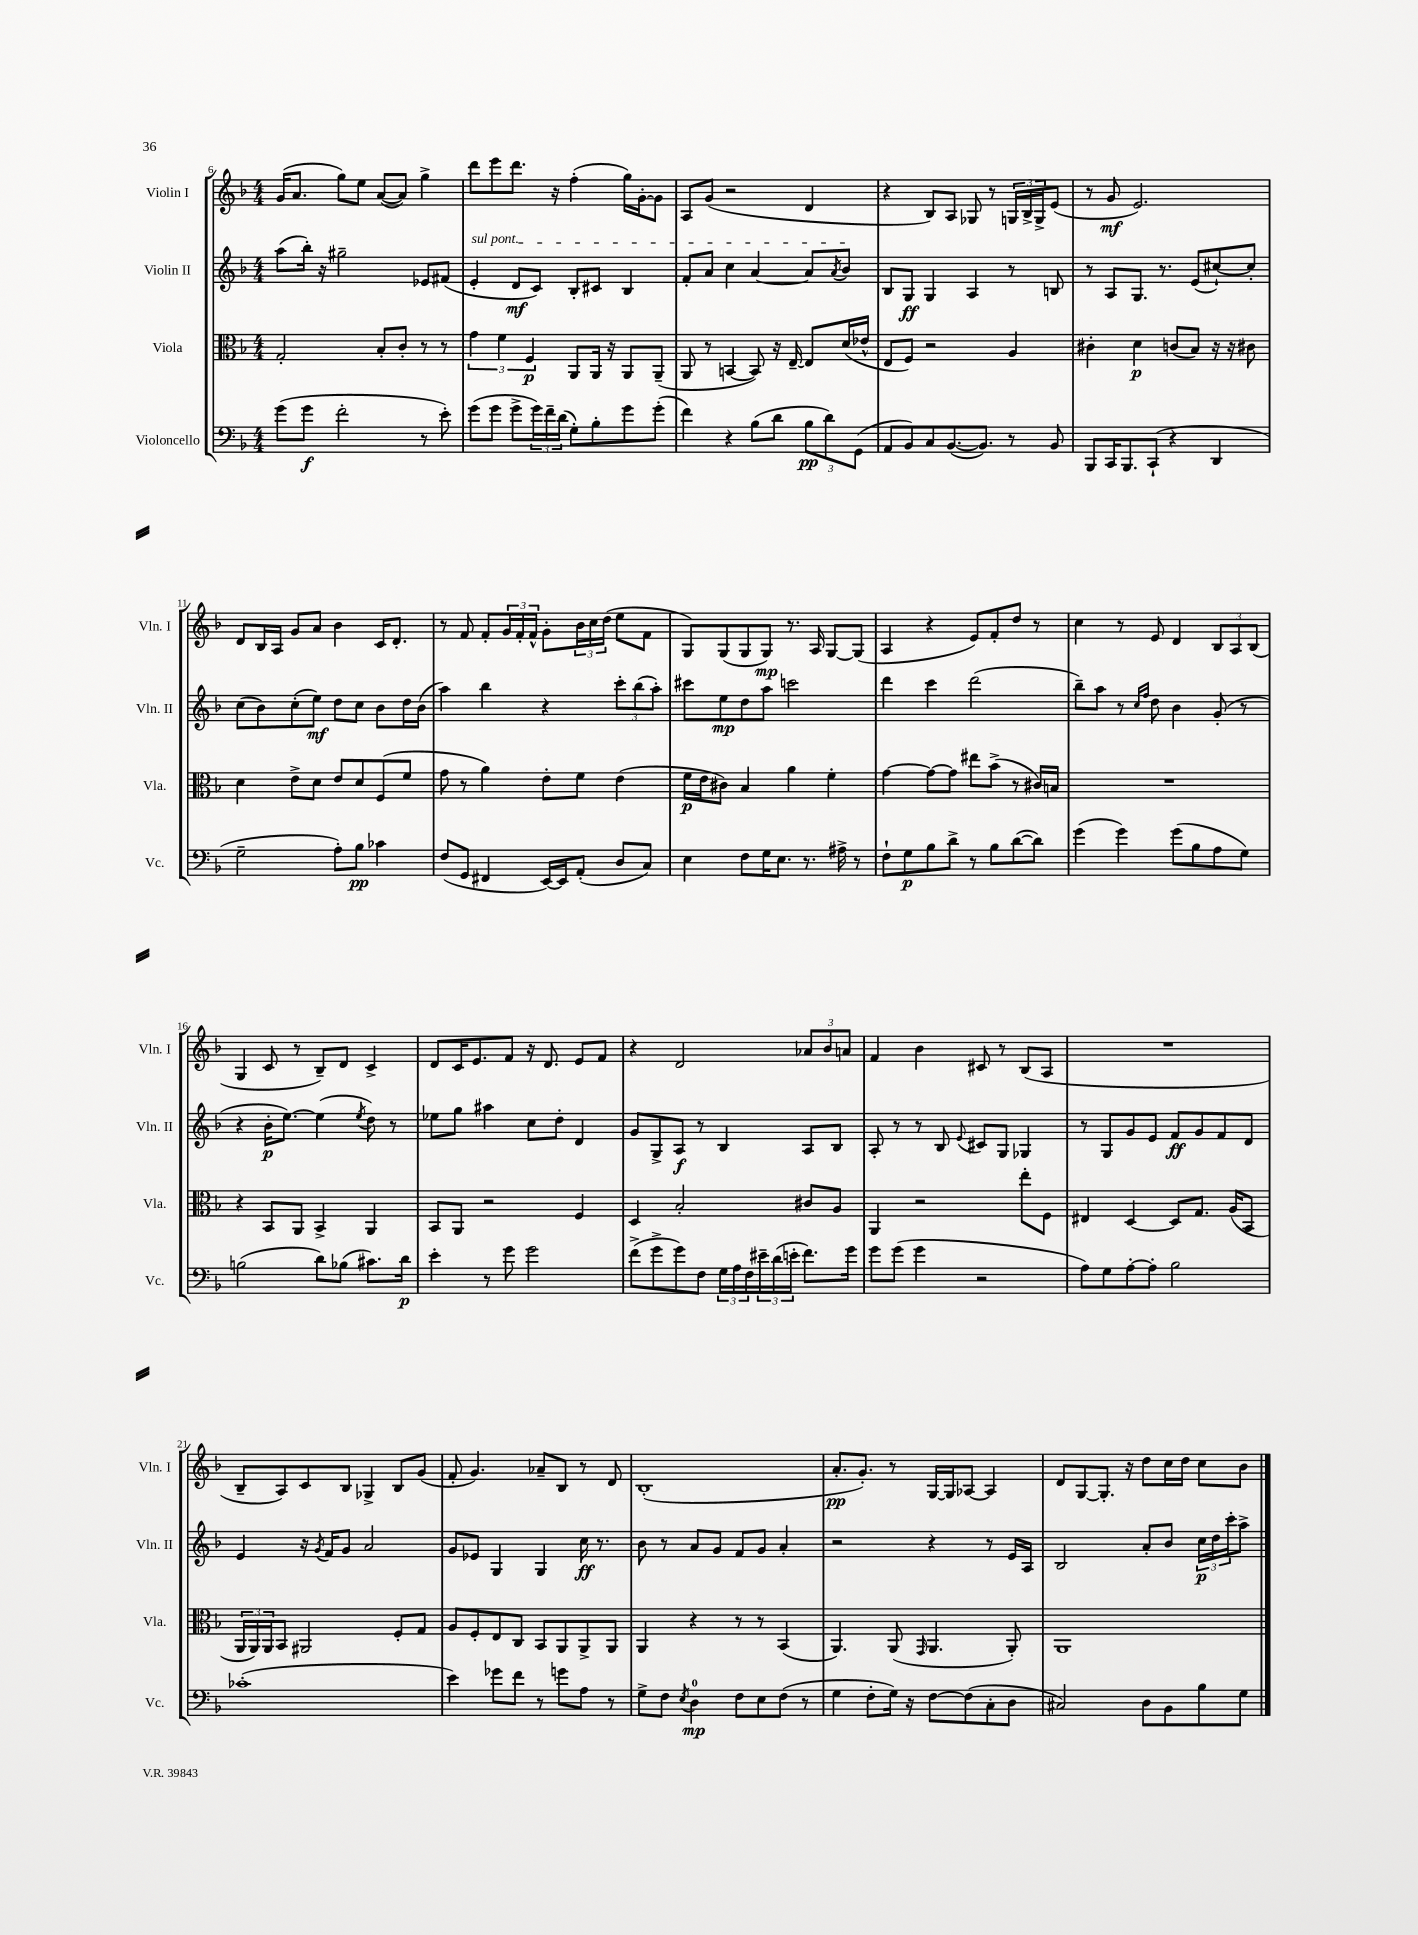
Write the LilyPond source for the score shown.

<<
\new StaffGroup <<
\new Staff = "s0" \with { instrumentName = "Violin I" shortInstrumentName = "Vln. I" } {
    \clef treble \key f \major \numericTimeSignature \time 4/4
    g'16( a'8. g''8) e''8 a'8~( a'8) g''4-> |
    d'''8 e'''8 d'''8. r16 f''4-.( g''16) g'16~-. g'8 |
    a8 g'8( r2 d'4 |
    r4 bes8) a8 ges8 r8 \tuplet 3/2 { g16 bes16-> g16-> } e'8( |
    r8 g'8\mf e'2.) |
    d'8 bes16 a16 g'8 a'8 bes'4 c'16 d'8.-. |
    r8 f'8 f'8-. \tuplet 3/2 { g'16 f'16-. f'16-^ } g'8-. \tuplet 3/2 { bes'16 c''16 d''16( } e''8 f'8 |
    g8) g8( g8 g8\mp) r8. a16 g8~ g8( |
    a4 r4 e'8) f'8-. d''8 r8 |
    c''4 r8 e'8 d'4 \tuplet 3/2 { bes8 a8 bes8( } |
    g4 c'8 r8 bes8--) d'8 c'4-> |
    d'8 c'16 e'8. f'8 r16 d'8. e'8 f'8 |
    r4 d'2 \tuplet 3/2 { aes'8 bes'8 a'8 } |
    f'4 bes'4 cis'8 r8 bes8( a8 |
    R1 |
    bes8-- a8) c'8 bes8 ges4-> bes8 g'8( |
    f'8-. g'4.) aes'8-- bes8 r8 d'8 |
    bes1-.( |
    a'8.-.\pp g'8.-.) r8 g16~ g16 aes8~ aes4 |
    d'8 g8~ g8.-. r16 d''8 c''16 d''16 c''8 bes'8 \bar "|." |
}
\new Staff = "s1" \with { instrumentName = "Violin II" shortInstrumentName = "Vln. II" } {
    \clef treble \key f \major \numericTimeSignature \time 4/4
    a''8( bes''16-.) r16 gis''2-- ees'8 fis'8( |
    \once \override TextSpanner.bound-details.left.text = \markup { \italic "sul pont." } e'4-.\startTextSpan d'8\mf c'8) bes8-. cis'8 bes4 |
    f'8-. a'8 c''4 a'4~ a'8 \acciaccatura { a'8 } bes'8\stopTextSpan |
    bes8 g8\ff g4 a4 r8 b8 |
    r8 a8 g8. r8. e'8( cis''8~-!) cis''8-. |
    c''8( bes'8) c''8-.( e''8\mf) d''8 c''8 bes'8 d''16 bes'16( |
    a''4) bes''4 r4 \tuplet 3/2 { c'''8-. bes''8( a''8-.) } |
    cis'''8 e''8\mp d''8 a''8 c'''2 |
    d'''4 c'''4 d'''2( |
    bes''8--) a''8 r8 \grace { c''16 f''16 } d''8 bes'4 g'8-.( r8 |
    r4 bes'16-.\p e''8.~) e''4( \acciaccatura { e''8 } d''8) r8 |
    ees''8 g''8 ais''4 c''8 d''8-. d'4 |
    g'8 g8-> a8\f r8 bes4 a8 bes8 |
    a8-. r8 r8 bes8 \appoggiatura { e'8 } cis'8 g8 ges4 |
    r8 g8 g'8 e'8 f'8\ff g'8 f'8 d'8 |
    e'4 r16 \acciaccatura { g'8 } f'16 g'8 a'2 |
    g'8 ees'8 g4 g4 c''16\ff r8. |
    bes'8 r8 a'8 g'8 f'8 g'8 a'4-. |
    r2 r4 r8 e'16 a16 |
    bes2 a'8-. bes'8 \tuplet 3/2 { c''16\p d''16 c'''16-. } a''8-> \bar "|." |
}
\new Staff = "s2" \with { instrumentName = "Viola" shortInstrumentName = "Vla." } {
    \clef alto \key f \major \numericTimeSignature \time 4/4
    g2-. bes8-. c'8-. r8 r8 |
    \tuplet 3/2 { g'4 f'4 f4\p } a,8 a,16 r16 a,8 a,8--( |
    a,8 r8 b,4~ b,8) r16 e16~-- e8 d'16( ees'16-^ |
    e8 f8) r2 a4 |
    cis'4-. d'4\p c'8( bes8) r16 r16 cis'8 |
    d'4 e'8-> d'8 e'8 d'8 f8( f'8 |
    g'8 r8 a'4) e'8-. f'8 e'4( |
    f'16\p e'16 cis'8) bes4 a'4 f'4-. |
    g'4~ g'8~ g'8 eis''8 bes'8->( r8 cis'16) b16 |
    R1 |
    r4 bes,8 a,8 bes,4-> a,4 |
    bes,8 a,8 r2 f4 |
    d4 bes2-. cis'8 a8 |
    a,4 r2 e''8-. f8 |
    eis4 d4~ d8 g8. a16( bes,8 |
    \tuplet 3/2 { a,16 a,16) a,16 } bes,8 ais,2 f8-. g8 |
    a8 f8-. e8 c8 bes,8 a,8 a,8-> a,8 |
    a,4 r4 r8 r8 bes,4( |
    a,4.) a,8( \grace { g,16 } a,4. a,8-.) |
    a,1 \bar "|." |
}
\new Staff = "s3" \with { instrumentName = "Violoncello" shortInstrumentName = "Vc." } {
    \clef bass \key f \major \numericTimeSignature \time 4/4
    g'8( g'8\f f'2-. r8 e'8-.) |
    g'8( g'8 g'8-> \tuplet 3/2 { g'16) f'16-- d'16( } g8-.) bes8-. g'8 g'8-.( |
    f'4) r4 bes8( d'8 \tuplet 3/2 { bes8\pp d'8) g,8( } |
    a,8 bes,8) c8 bes,8.~( bes,8.) r8 bes,8 |
    bes,,8 c,16 bes,,8. c,8-!( r4 d,4 |
    g2-- a8-.) bes8\pp ces'4 |
    f8( g,8 fis,4 e,16~) e,16 a,8-.( d8 c8) |
    e4 f8 g16 e8. r8. ais16-> r8 |
    f8-! g8\p bes8 d'8-> r8 bes8 d'8~( d'8) |
    g'4( g'4) g'8( bes8 a8 g8) |
    b2( d'8) bes8( cis'8.) d'16\p |
    e'4-. r8 g'8 g'2 |
    f'8->( g'8-> g'8) f8 \tuplet 3/2 { g16 a16 f16 } \tuplet 3/2 { eis'16-- d'16( e'16-. } f'8.) g'16 |
    g'8 g'8( g'4 r2 |
    a8) g8 a8~-. a8-. bes2 |
    ces'1-.( |
    e'4) ges'8 f'8 r8 g'8 a8 r8 |
    g8-> f8 \acciaccatura { e8 } d4-0\mp f8 e8 f8( r8 |
    g4 f8-. g16) r16 f8~ f8( c8-. d8 |
    cis2) d8 bes,8 bes8 g8 \bar "|." |
}
>>
>>
\layout { \context { \Score currentBarNumber = #6 } }
